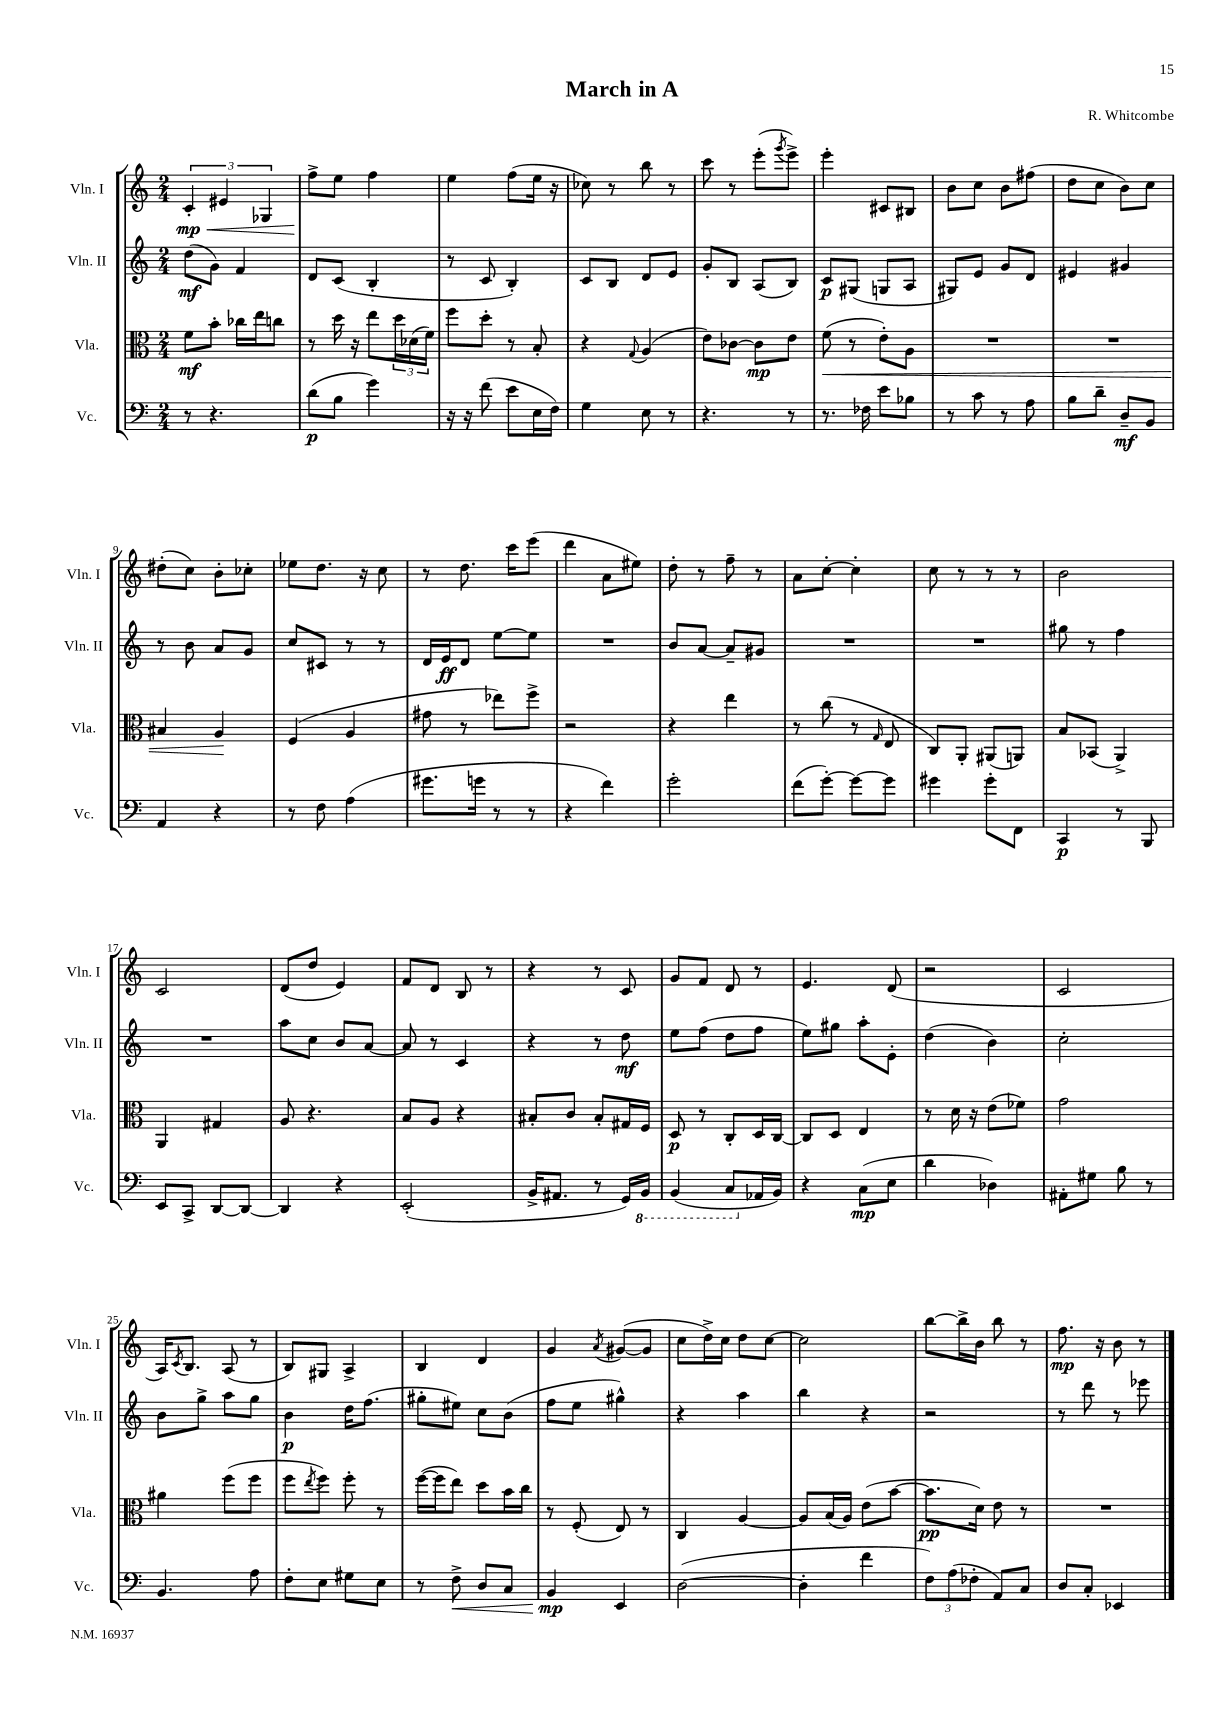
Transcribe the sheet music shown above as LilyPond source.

\header { title = "March in A" composer = "R. Whitcombe" }
<<
\new StaffGroup <<
\new Staff = "s0" \with { instrumentName = "Vln. I" shortInstrumentName = "Vln. I" } {
    \clef treble \key c \major \numericTimeSignature \time 2/4
    \tuplet 3/2 { c'4-.\mp\< eis'4 ges4 } |
    f''8->\! e''8 f''4 |
    e''4 f''8( e''16 r16 |
    ces''8) r8 b''8 r8 |
    c'''8 r8 e'''8-.( \acciaccatura { g'''8 } e'''8->) |
    e'''4-. cis'8 bis8 |
    b'8 c''8 b'8 fis''8( |
    d''8 c''8 b'8) c''8 |
    dis''8-.( c''8) b'8-. ces''8-. |
    ees''8 d''8. r16 c''8 |
    r8 d''8. c'''16 e'''8( |
    d'''4 a'8 eis''8) |
    d''8-. r8 f''8-- r8 |
    a'8 c''8~-. c''4-. |
    c''8 r8 r8 r8 |
    b'2 |
    c'2 |
    d'8( d''8 e'4) |
    f'8 d'8 b8 r8 |
    r4 r8 c'8 |
    g'8 f'8 d'8 r8 |
    e'4. d'8( |
    r2 |
    c'2 |
    a16) \acciaccatura { c'8 } b8. a8( r8 |
    b8) gis8 a4-> |
    b4 d'4 |
    g'4 \acciaccatura { a'8 } gis'8~( gis'8 |
    c''8 d''16->) c''16 d''8 c''8~ |
    c''2 |
    b''8~ b''16-> b'16 b''8 r8 |
    f''8.\mp r16 b'8 r8 \bar "|." |
}
\new Staff = "s1" \with { instrumentName = "Vln. II" shortInstrumentName = "Vln. II" } {
    \clef treble \key c \major \numericTimeSignature \time 2/4
    d''8\mf( g'8) f'4 |
    d'8 c'8( b4-. |
    r8 c'8 b4-.) |
    c'8 b8 d'8 e'8 |
    g'8-. b8 a8( b8) |
    c'8\p gis8( g8 a8 |
    gis8) e'8 g'8 d'8 |
    eis'4 gis'4 |
    r8 b'8 a'8 g'8 |
    c''8 cis'8 r8 r8 |
    d'16 e'16\ff d'8 e''8~ e''8 |
    R2 |
    b'8 a'8~ a'8-- gis'8 |
    R2 |
    R2 |
    gis''8 r8 f''4 |
    R2 |
    a''8 c''8 b'8 a'8~ |
    a'8 r8 c'4 |
    r4 r8 d''8\mf |
    e''8 f''8( d''8 f''8 |
    e''8) gis''8 a''8-. e'8-. |
    d''4( b'4) |
    c''2-. |
    b'8 g''8-> a''8 g''8 |
    b'4\p d''16 f''8.( |
    gis''8-. eis''8) c''8 b'8( |
    f''8 e''8 gis''4-^) |
    r4 a''4 |
    b''4 r4 |
    r2 |
    r8 d'''8 r8 ees'''8 \bar "|." |
}
\new Staff = "s2" \with { instrumentName = "Vla." shortInstrumentName = "Vla." } {
    \clef alto \key c \major \numericTimeSignature \time 2/4
    f'8\mf b'8-. ces''16 e''16 c''8 |
    r8 d''16 r16 e''8 \tuplet 3/2 { d''16 des'16( f'16) } |
    f''8 d''8-. r8 b8-. |
    r4 \appoggiatura { g8 } a4( |
    e'8) ces'8~ ces'8\mp e'8 |
    f'8\<( r8 e'8-.) a8 |
    R2 |
    R2 |
    bis4 a4\! |
    f4( a4 |
    gis'8 r8 ees''8) f''8-> |
    r2 |
    r4 e''4 |
    r8 c''8( r8 \grace { g16 } e8 |
    c8) a,8-. ais,8( a,8) |
    b8 bes,8( a,4->) |
    a,4 gis4 |
    a8 r4. |
    b8 a8 r4 |
    bis8-. c'8 bis8-. gis16 f16 |
    d8\p r8 c8-. d16 c16~ |
    c8 d8 e4 |
    r8 d'16 r16 e'8( fes'8) |
    g'2 |
    ais'4 f''8( f''8 |
    f''8 \acciaccatura { e''8 } f''8) f''8-. r8 |
    f''16~( f''16 e''8) d''8 b'16 c''16 |
    r8 f8-.( e8) r8 |
    c4 a4~ |
    a8 b16( a16) e'8( b'8~ |
    b'8.\pp d'16) e'8 r8 |
    R2 \bar "|." |
}
\new Staff = "s3" \with { instrumentName = "Vc." shortInstrumentName = "Vc." } {
    \clef bass \key c \major \numericTimeSignature \time 2/4
    r8 r4. |
    d'8\p( b8 g'4) |
    r16 r16 f'8( e'8 e16 f16) |
    g4 e8 r8 |
    r4. r8 |
    r8. fes16 e'8 bes8 |
    r8 c'8 r8 a8 |
    b8 d'8-- d8--\mf b,8 |
    a,4 r4 |
    r8 f8 a4( |
    gis'8. g'16 r8 r8 |
    r4 f'4) |
    g'2-. |
    f'8( g'8~-.) g'8~ g'8 |
    gis'4 gis'8-. f,8 |
    c,4\p r8 b,,8 |
    e,8 c,8-> d,8~ d,8~ |
    d,4 r4 |
    e,2-.( |
    b,16-> ais,8. r8 g,16) \ottava #-1 b,,16 |
    b,,4( c,8 \ottava #0 aes,16 b,16) |
    r4 c8\mp( e8 |
    d'4 des4) |
    ais,8-. gis8 b8 r8 |
    b,4. a8 |
    f8-. e8 gis8 e8 |
    r8 f8->\< d8 c8 |
    b,4\mp\! e,4 |
    d2~( |
    d4-. f'4 |
    \tuplet 3/2 { f8) a8( fes8-. } a,8) c8 |
    d8 c8-. ees,4 \bar "|." |
}
>>
>>
